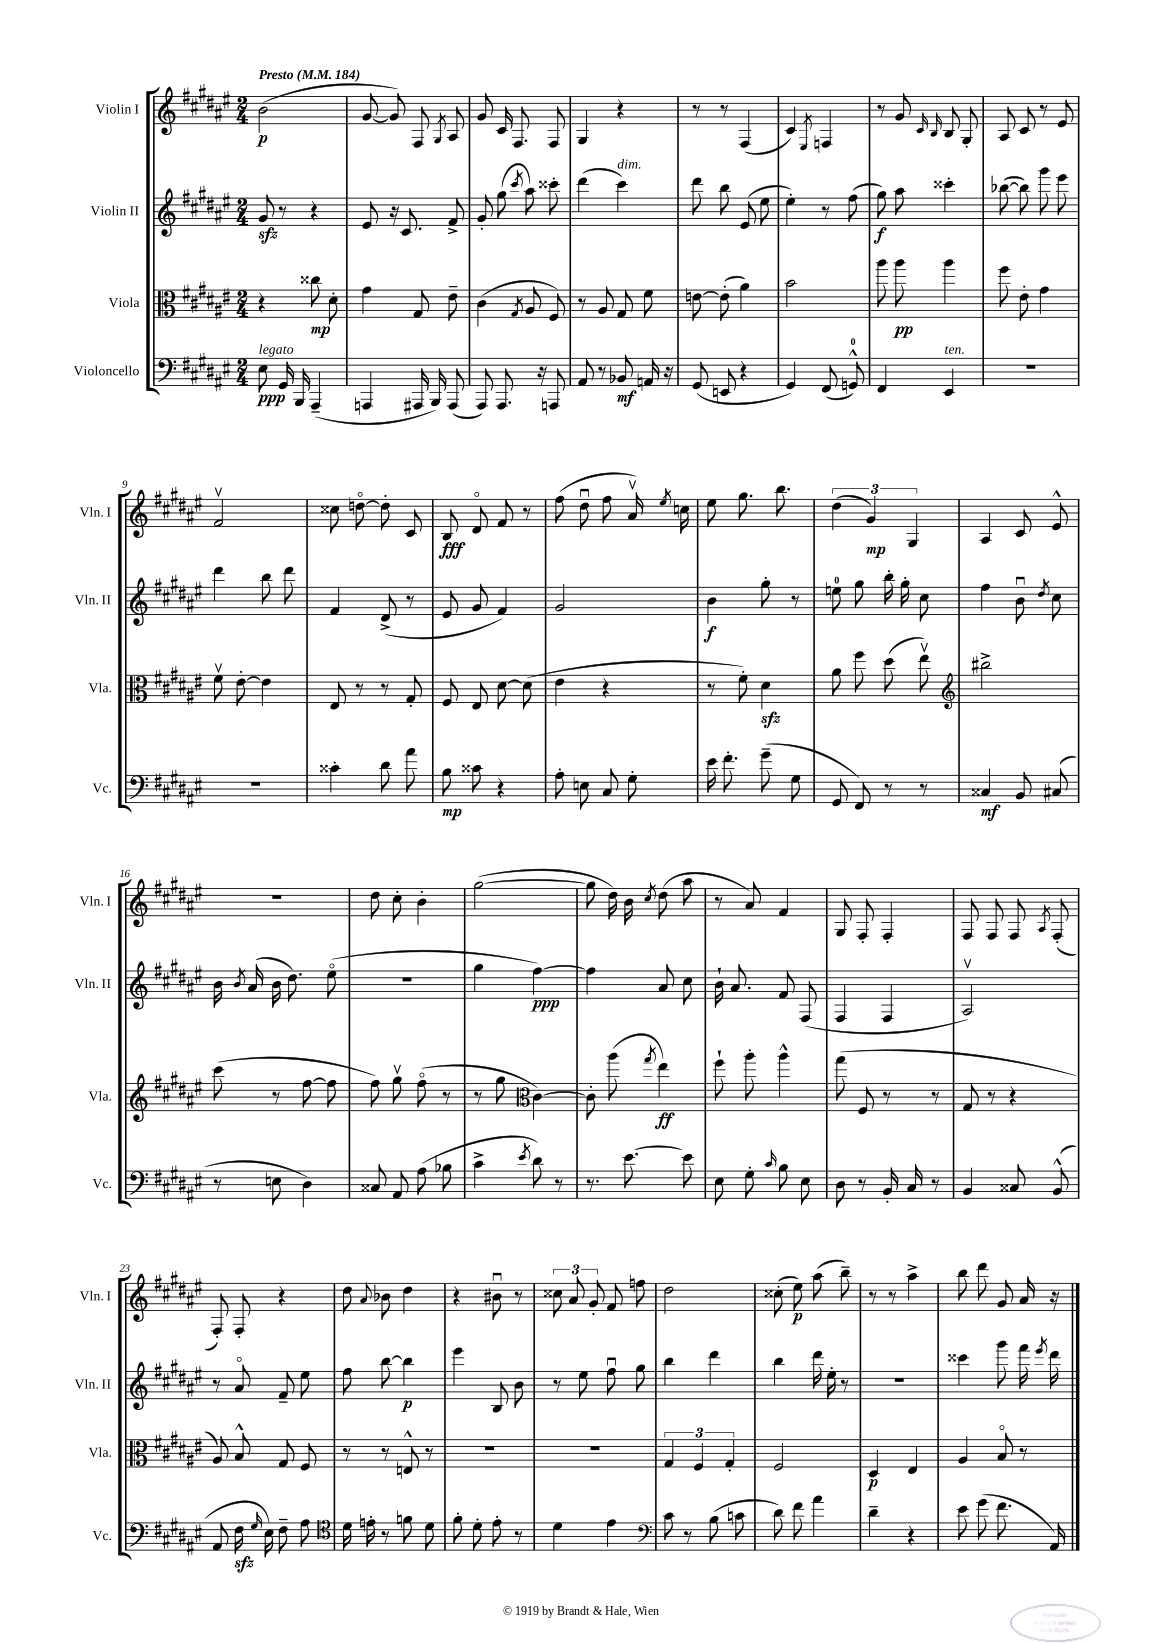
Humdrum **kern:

**kern	**dynam	**kern	**dynam	**kern	**dynam	**kern	**dynam
*part4	*part4	*part3	*part3	*part2	*part2	*part1	*part1
*staff4	*staff4	*staff3	*staff3	*staff2	*staff2	*staff1	*staff1
*I"Violoncello	*	*I"Viola	*	*I"Violin II	*	*I"Violin I	*
*I'Vc.	*	*I'Vla.	*	*I'Vln. II	*	*I'Vln. I	*
*clefF4	*	*clefC3	*	*clefG2	*	*clefG2	*
*k[f#c#g#d#a#e#]	*	*k[f#c#g#d#a#e#]	*	*k[f#c#g#d#a#e#]	*	*k[f#c#g#d#a#e#]	*
*M2/4	*	*M2/4	*	*M2/4	*	*M2/4	*
*MM184	*	*MM184	*	*MM184	*	*MM184	*
=1	=1	=1	=1	=1	=1	=1	=1
!	!	!	!	!	!	!LO:TX:a:B:t=Presto	!
!LO:TX:a:i:t=legato	!	!	!	!	!	!	!
8E#\	ppp	4r	.	8g#zz/	.	(2b\	p
16GG#/	.	.	.	8r	.	.	.
16BBB/	.	.	.	.	.	.	.
(4AAA#~/	.	8cc##X\	mp	4r	.	.	.
.	.	8d#'\	.	.	.	.	.
=2	=2	=2	=2	=2	=2	=2	=2
4AAAn/	.	4g#\	.	8e#/	.	[8g#/	.
.	.	.	.	16r	.	8g#/])	.
.	.	.	.	8.c#/	.	.	.
16AAA#X/	.	8G#/	.	.	.	8F#/	.
16BBB/)	.	.	.	.	.	.	.
.	.	.	.	.	.	8qG#/	.
(8AAA#/	.	8e#~\	.	8f#^/	.	8A#/	.
=3	=3	=3	=3	=3	=3	=3	=3
8AAA#/)	.	(4c#\	.	8g#'/	.	8g#/	.
8.AAA#/	.	.	.	(8gg#\	.	16c#/	.
.	.	.	.	.	.	8.F#/	.
.	.	8qG#/	.	8qccc#/	.	.	.
.	.	8A#/	.	8aa#\)	.	.	.
16r	.	.	.	.	.	.	.
8AAAn/	.	8F#/)	.	8ccc##X'\	.	8F#/	.
=4	=4	=4	=4	=4	=4	=4	=4
8AA#/	.	8r	.	(4ddd#\	.	4G#/	.
8r	.	8A#/	.	.	.	.	.
!	!	!	!	!LO:TX:a:i:t=dim.	!	!	!
8BB-X/	mf	8G#/	.	4ccc#\)	.	4r	.
16AAn/	.	8f#\	.	.	.	.	.
16r	.	.	.	.	.	.	.
=5	=5	=5	=5	=5	=5	=5	=5
(8GG#/	.	[8en\	.	8ddd#\	.	8r	.
8EEn/	.	(8e'\]	.	8bb\	.	8r	.
4r	.	4a#\)	.	(8e#/	.	(4F#/	.
.	.	.	.	8ee#\	.	.	.
=6	=6	=6	=6	=6	=6	=6	=6
4GG#/)	.	2b\	.	4ee#'\)	.	4c#/)	.
.	.	.	.	.	.	8qE#/	.
(8FF#/	.	.	.	8r	.	4Fn/	.
8GGn^^/)	.	.	.	(8ff#\	.	.	.
=7	=7	=7	=7	=7	=7	=7	=7
4FF#/	.	8aa#\	.	8gg#\)	f	8r	.
.	.	8aa#\	pp	8aa#\	.	8g#/	.
.	.	.	.	.	.	16qqc#/	.
.	.	.	.	.	.	16qqB/	.
!LO:TX:a:i:t=ten.	!	!	!	!	!	!	!
4EE#/	.	4aa#\	.	4ccc##X'\	.	8B/	.
.	.	.	.	.	.	8G#'/	.
=8	=8	=8	=8	=8	=8	=8	=8
2r	.	8ff#\	.	([8bb-X\	.	8A#/	.
.	.	8e#'\	.	8bb-\])	.	8c#/	.
.	.	4g#\	.	8ggg#\	.	8r	.
.	.	.	.	8eee#\	.	8e#/	.
!!LO:LB:g=z
=9	=9	=9	=9	=9	=9	=9	=9
2r	.	8f#v\	.	4ddd#\	.	2f#v/	.
.	.	[8e#'\	.	.	.	.	.
.	.	4e#\]	.	8bb\	.	.	.
.	.	.	.	8ddd#\	.	.	.
=10	=10	=10	=10	=10	=10	=10	=10
4c##X'\	.	8E#/	.	4f#/	.	8cc##X\	.
.	.	8r	.	.	.	[8ddn\	.
8d#\	.	8r	.	(8d#^/	.	8dd'\]	.
8a#\	.	8G#'/	.	8r	.	8c#/	.
=11	=11	=11	=11	=11	=11	=11	=11
8B\	mp	8F#/	.	8e#/	.	8B/	fff
8c##X\	.	8E#/	.	8g#/	.	8d#/	.
4r	.	[8d#\	.	4f#/)	.	8f#/	.
.	.	(8d#\]	.	.	.	8r	.
=12	=12	=12	=12	=12	=12	=12	=12
8A#'\	.	4e#\	.	2g#/	.	(8ff#\	.
8En\	.	.	.	.	.	8dd#u\	.
8C#/	.	4r	.	.	.	8ff#\	.
8G#'\	.	.	.	.	.	16a#v/)	.
.	.	.	.	.	.	8qee#/	.
.	.	.	.	.	.	16ccn\	.
=13	=13	=13	=13	=13	=13	=13	=13
16e#\	.	8r	.	4b\	f	8ee#\	.
8.f#'\	.	.	.	.	.	.	.
.	.	8f#'\)	.	.	.	8.gg#\	.
(8g#~\	.	4d#zz\	.	8gg#'\	.	.	.
.	.	.	.	.	.	8.bb\	.
8G#\	.	.	.	8r	.	.	.
=14	=14	=14	=14	=14	=14	=14	=14
8GG#/	.	8a#\	.	8een\	.	(6dd#\	.
8FF#/)	.	8ff#\	.	8gg#\	.	.	.
.	.	.	.	.	.	6g#/)	mp
8r	.	(8dd#\	.	16bb'\	.	.	.
.	.	.	.	16gg#'\	.	.	.
.	.	.	.	.	.	6G#/	.
8r	.	8ee#v\)	.	8cc#\	.	.	.
=15	=15	=15	=15	=15	=15	=15	=15
*	*	*clefG2	*	*	*	*	*
4C##X/	mf	2bb#X^\	.	4ff#\	.	4A#/	.
8BB/	.	.	.	8bu\	.	8c#/	.
.	.	.	.	8qdd#/	.	.	.
(8C#X/	.	.	.	8cc#\	.	8e#^^/	.
!!LO:LB:g=z
=16	=16	=16	=16	=16	=16	=16	=16
8r	.	(8ccc#\	.	16b\	.	2r	.
.	.	.	.	8qb/	.	.	.
.	.	.	.	(16a#/	.	.	.
8En\	.	8r	.	16b\	.	.	.
.	.	.	.	8.dd#\)	.	.	.
4D#\)	.	[8ff#\	.	.	.	.	.
.	.	8ff#\]	.	(8ee#\	.	.	.
=17	=17	=17	=17	=17	=17	=17	=17
8C##X/	.	8ff#\)	.	2r	.	8dd#\	.
8AA#/	.	8gg#v\	.	.	.	8cc#'\	.
(8A#\	.	(8ff#\	.	.	.	4b'\	.
8B-X\	.	8r	.	.	.	.	.
=18	=18	=18	=18	=18	=18	=18	=18
4c#^\	.	8r	.	4gg#\	.	([2gg#\	.
.	.	8gg#\	.	.	.	.	.
8qe#/	.	.	.	.	.	.	.
*	*	*clefC3	*	*	*	*	*
8d#\)	.	[4c#\)	.	[4ff#\)	ppp	.	.
8r	.	.	.	.	.	.	.
=19	=19	=19	=19	=19	=19	=19	=19
8.r	.	8c#'\]	.	4ff#\]	.	8gg#\]	.
.	.	(8aa#\	.	.	.	16dd#\)	.
[8.e#\	.	.	.	.	.	16b\	.
.	.	8qgg#/	.	.	.	8qcc#/	.
.	.	4ee#\)	ff	8a#/	.	(8dd#\	.
8e#\]	.	.	.	8cc#\	.	8aa#\	.
=20	=20	=20	=20	=20	=20	=20	=20
8E#\	.	8ff#`\	.	16b`\	.	8r	.
.	.	.	.	8.a#/	.	.	.
8G#'\	.	8aa#'\	.	.	.	8a#/)	.
16qqc#/	.	.	.	.	.	.	.
8B\	.	4aa#^^\	.	8f#/	.	4f#/	.
8E#\	.	.	.	(8F#/	.	.	.
=21	=21	=21	=21	=21	=21	=21	=21
8D#\	.	(8gg#\	.	4F#/	.	8G#/	.
8r	.	8F#/	.	.	.	8F#'/	.
16BB'/	.	8r	.	4F#/	.	4F#'/	.
16C#/	.	.	.	.	.	.	.
8r	.	8r	.	.	.	.	.
=22	=22	=22	=22	=22	=22	=22	=22
4BB/	.	8G#/	.	2A#v/)	.	8F#/	.
.	.	8r	.	.	.	8F#/	.
8C##X/	.	4r	.	.	.	8F#/	.
.	.	.	.	.	.	8qA#/	.
(8BB^^/	.	.	.	.	.	(8F#'/	.
!!LO:LB:g=z
=23	=23	=23	=23	=23	=23	=23	=23
8AA#/	.	8A#/)	.	8r	.	8F#'/)	.
16F#zz\	.	8B^^/	.	8a#/	.	8F#'/	.
16qqG#/	.	.	.	.	.	.	.
16E#\)	.	.	.	.	.	.	.
8F#~\	.	8G#/	.	8f#~/	.	4r	.
8A#\	.	8F#/	.	8ee#\	.	.	.
=24	=24	=24	=24	=24	=24	=24	=24
*clefC4	*	*	*	*	*	*	*
16d#\	.	8r	.	8ff#\	.	8dd#\	.
16en'\	.	.	.	.	.	.	.
.	.	.	.	.	.	8qqa#/	.
8r	.	8r	.	[8bb\	.	8b-X\	.
8fn\	.	8En^^/	.	4bb\]	p	4dd#\	.
8d#\	.	8r	.	.	.	.	.
=25	=25	=25	=25	=25	=25	=25	=25
8f#'\	.	2r	.	4eee#\	.	4r	.
8d#'\	.	.	.	.	.	.	.
8e#'\	.	.	.	8B/	.	8b#Xu\	.
8r	.	.	.	8b\	.	8r	.
=26	=26	=26	=26	=26	=26	=26	=26
4d#\	.	2r	.	8r	.	12cc##X\	.
.	.	.	.	.	.	12a#/	.
.	.	.	.	8ee#\	.	.	.
.	.	.	.	.	.	12g#'/	.
4e#\	.	.	.	8ff#u\	.	8f#/	.
.	.	.	.	8gg#\	.	8ffn\	.
=27	=27	=27	=27	=27	=27	=27	=27
*clefF4	*	*	*	*	*	*	*
8c#\	.	6G#/	.	4bb\	.	2dd#\	.
8r	.	.	.	.	.	.	.
.	.	6F#/	.	.	.	.	.
(8B\	.	.	.	4ddd#\	.	.	.
.	.	6G#'/	.	.	.	.	.
8cn\	.	.	.	.	.	.	.
=28	=28	=28	=28	=28	=28	=28	=28
8d#\)	.	2F#/	.	4bb\	.	(8cc##X'\	.
8f#\	.	.	.	.	.	8ee#\)	p
4a#\	.	.	.	16ddd#\	.	(8aa#\	.
.	.	.	.	16ee#'\	.	.	.
.	.	.	.	8r	.	8bb~\)	.
=29	=29	=29	=29	=29	=29	=29	=29
4d#~\	.	4D#/	p	2r	.	8r	.
.	.	.	.	.	.	8r	.
4r	.	4E#/	.	.	.	4aa#^\	.
=30	=30	=30	=30	=30	=30	=30	=30
8e#\	.	4A#/	.	4ccc##X\	.	8bb\	.
(8g#\	.	.	.	.	.	8ddd#\	.
8.f#\	.	8B/	.	8ggg#\	.	8g#/	.
.	.	8r	.	16fff#\	.	16a#/	.
.	.	.	.	8qeee#/	.	.	.
16AA#/)	.	.	.	16ddd#\	.	16r	.
==	==	==	==	==	==	==	==
*-	*-	*-	*-	*-	*-	*-	*-
